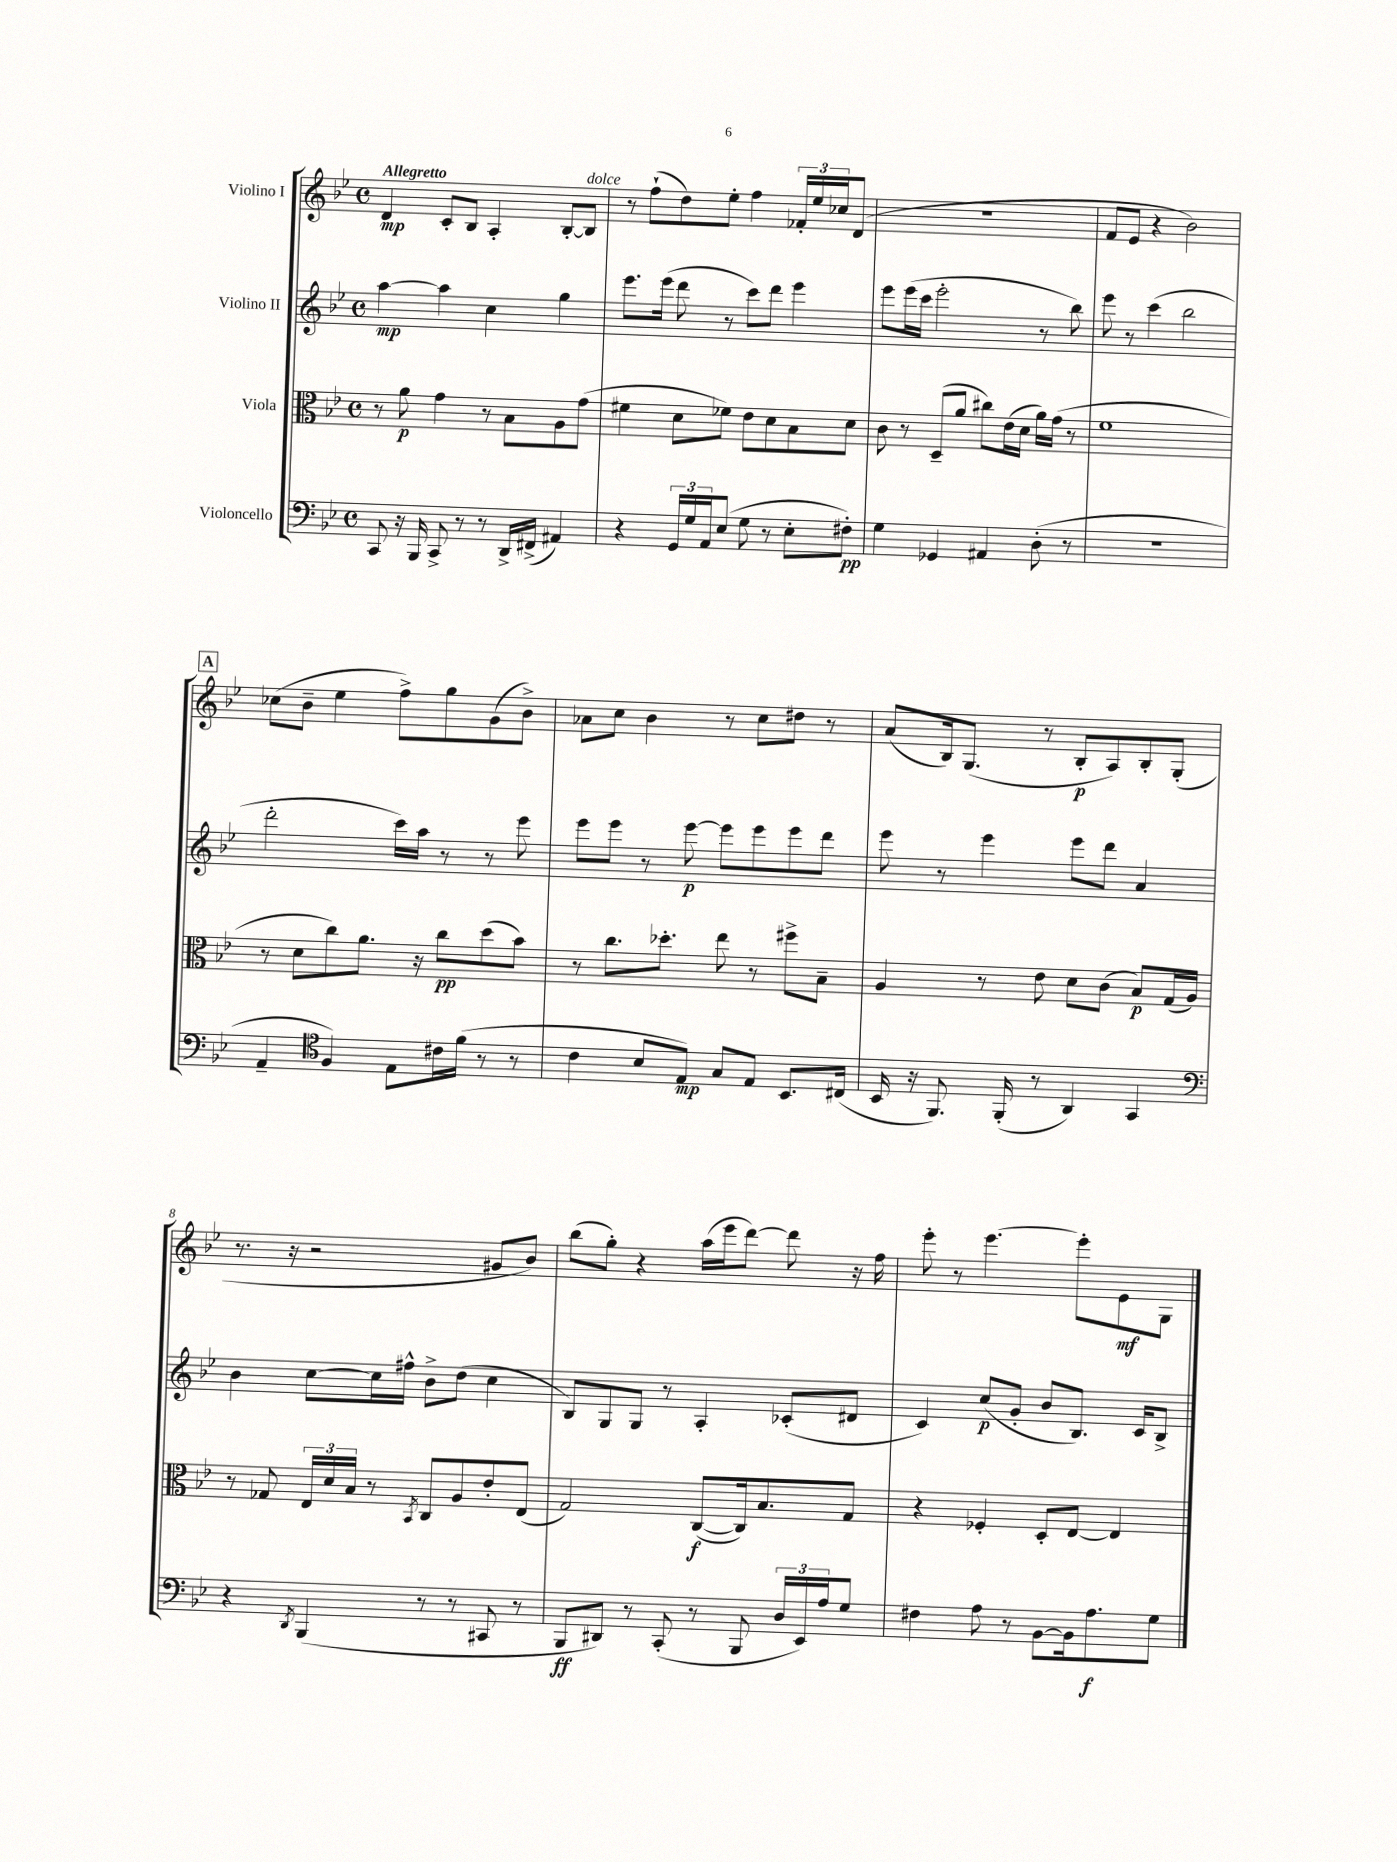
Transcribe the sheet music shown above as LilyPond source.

<<
\new StaffGroup <<
\new Staff = "s0" \with { instrumentName = "Violino I" } {
    \clef treble \key bes \major \defaultTimeSignature \time 4/4 \tempo "Allegretto"
    d'4\mp c'8-. bes8 a4-. bes8~-. bes8^\markup { \italic "dolce" } |
    r8 f''8-!( d''8) ees''8-. f''4 \tuplet 3/2 { fes'16-. ees''16 ces''16 } d'8( |
    R1 |
    f'8 ees'8 r4 bes'2) |
    \mark \markup { \box "A" } ces''8( bes'8-- ees''4 f''8->) g''8 g'8( bes'8->) |
    aes'8 c''8 bes'4 r8 c''8 dis''8 r8 |
    a'8( bes16) g8.( r8 bes8-.\p a8) bes8-. g8-.( |
    r8. r16 r2 gis'8 bes'8) |
    bes''8( g''8-.) r4 a''16( ees'''16 d'''8~) d'''8 r16 f''16 |
    ees'''8-. r8 ees'''4.~ ees'''8-. ees'8\mf g8 \bar "|." |
}
\new Staff = "s1" \with { instrumentName = "Violino II" } {
    \clef treble \key bes \major \defaultTimeSignature \time 4/4
    a''4~\mp a''4 c''4 g''4 |
    ees'''8. ees'''16( d'''8 r8 c'''8) d'''8 ees'''4 |
    ees'''8 ees'''16( c'''16 ees'''2-. r8 bes''8) |
    ees'''8 r8 c'''4( bes''2 |
    \mark \markup { \box "A" } d'''2-. c'''16) a''16 r8 r8 ees'''8 |
    ees'''8 ees'''8 r8 ees'''8~\p ees'''8 ees'''8 ees'''8 d'''8 |
    ees'''8 r8 ees'''4 ees'''8 d'''8 a'4 |
    bes'4 c''8~ c''16 fis''16-^ bes'8-> d''8( c''4 |
    bes8) g8 g8 r8 a4-. ces'8-.( dis'8 |
    c'4) c''8\p( g'8-. bes'8 bes8.) c'16 bes8-> \bar "|." |
}
\new Staff = "s2" \with { instrumentName = "Viola" } {
    \clef alto \key bes \major \defaultTimeSignature \time 4/4
    r8 a'8\p g'4 r8 bes8 a8 g'8( |
    fis'4 d'8 fes'8) ees'8 d'8 bes8 d'8 |
    c'8 r8 d8--( a'8 cis''8) ees'16( d'16 a'16) g'16( r8 |
    f'1 |
    \mark \markup { \box "A" } r8 d'8 c''8) a'8. r16 c''8\pp d''8( bes'8) |
    r8 c''8. des''8.-. ees''8 r8 fis''8-> bes8-- |
    a4 r8 ees'8 d'8 c'8( bes8\p) g16( a16) |
    r8 ges8 \tuplet 3/2 { ees16 d'16 bes16 } r8 \acciaccatura { bes,8 } c8 a8 ees'8-. ees8( |
    g2) c8~\f( c16) bes8. g8 |
    r4 fes4-. d8-. ees8~ ees4 \bar "|." |
}
\new Staff = "s3" \with { instrumentName = "Violoncello" } {
    \clef bass \key bes \major \defaultTimeSignature \time 4/4
    c,8 r16 bes,,16 c,8-> r8 r8 d,16-> fis,16->( ais,4) |
    r4 \tuplet 3/2 { g,16 g16 a,16 } ees8( g8 r8 ees8-. fis8-.\pp) |
    g4 ges,4 ais,4 d8-.( r8 |
    r1 |
    \mark \markup { \box "A" } a,4-- \clef tenor f4) ees8 cis'16 f'16( r8 r8 |
    c'4 bes8 ees8\mp) g8 ees8 bes,8. cis16( |
    bes,16 r16 f,8.) f,16-.( r8 a,4) g,4 |
    \clef bass r4 \acciaccatura { d,8 } bes,,4( r8 r8 cis,8 r8 |
    bes,,8\ff dis,8) r8 c,8-.( r8 bes,,8 \tuplet 3/2 { d16 ees,16) a16 } g8 |
    fis4 a8 r8 bes,8~ bes,16 a8.\f g8 \bar "|." |
}
>>
>>
